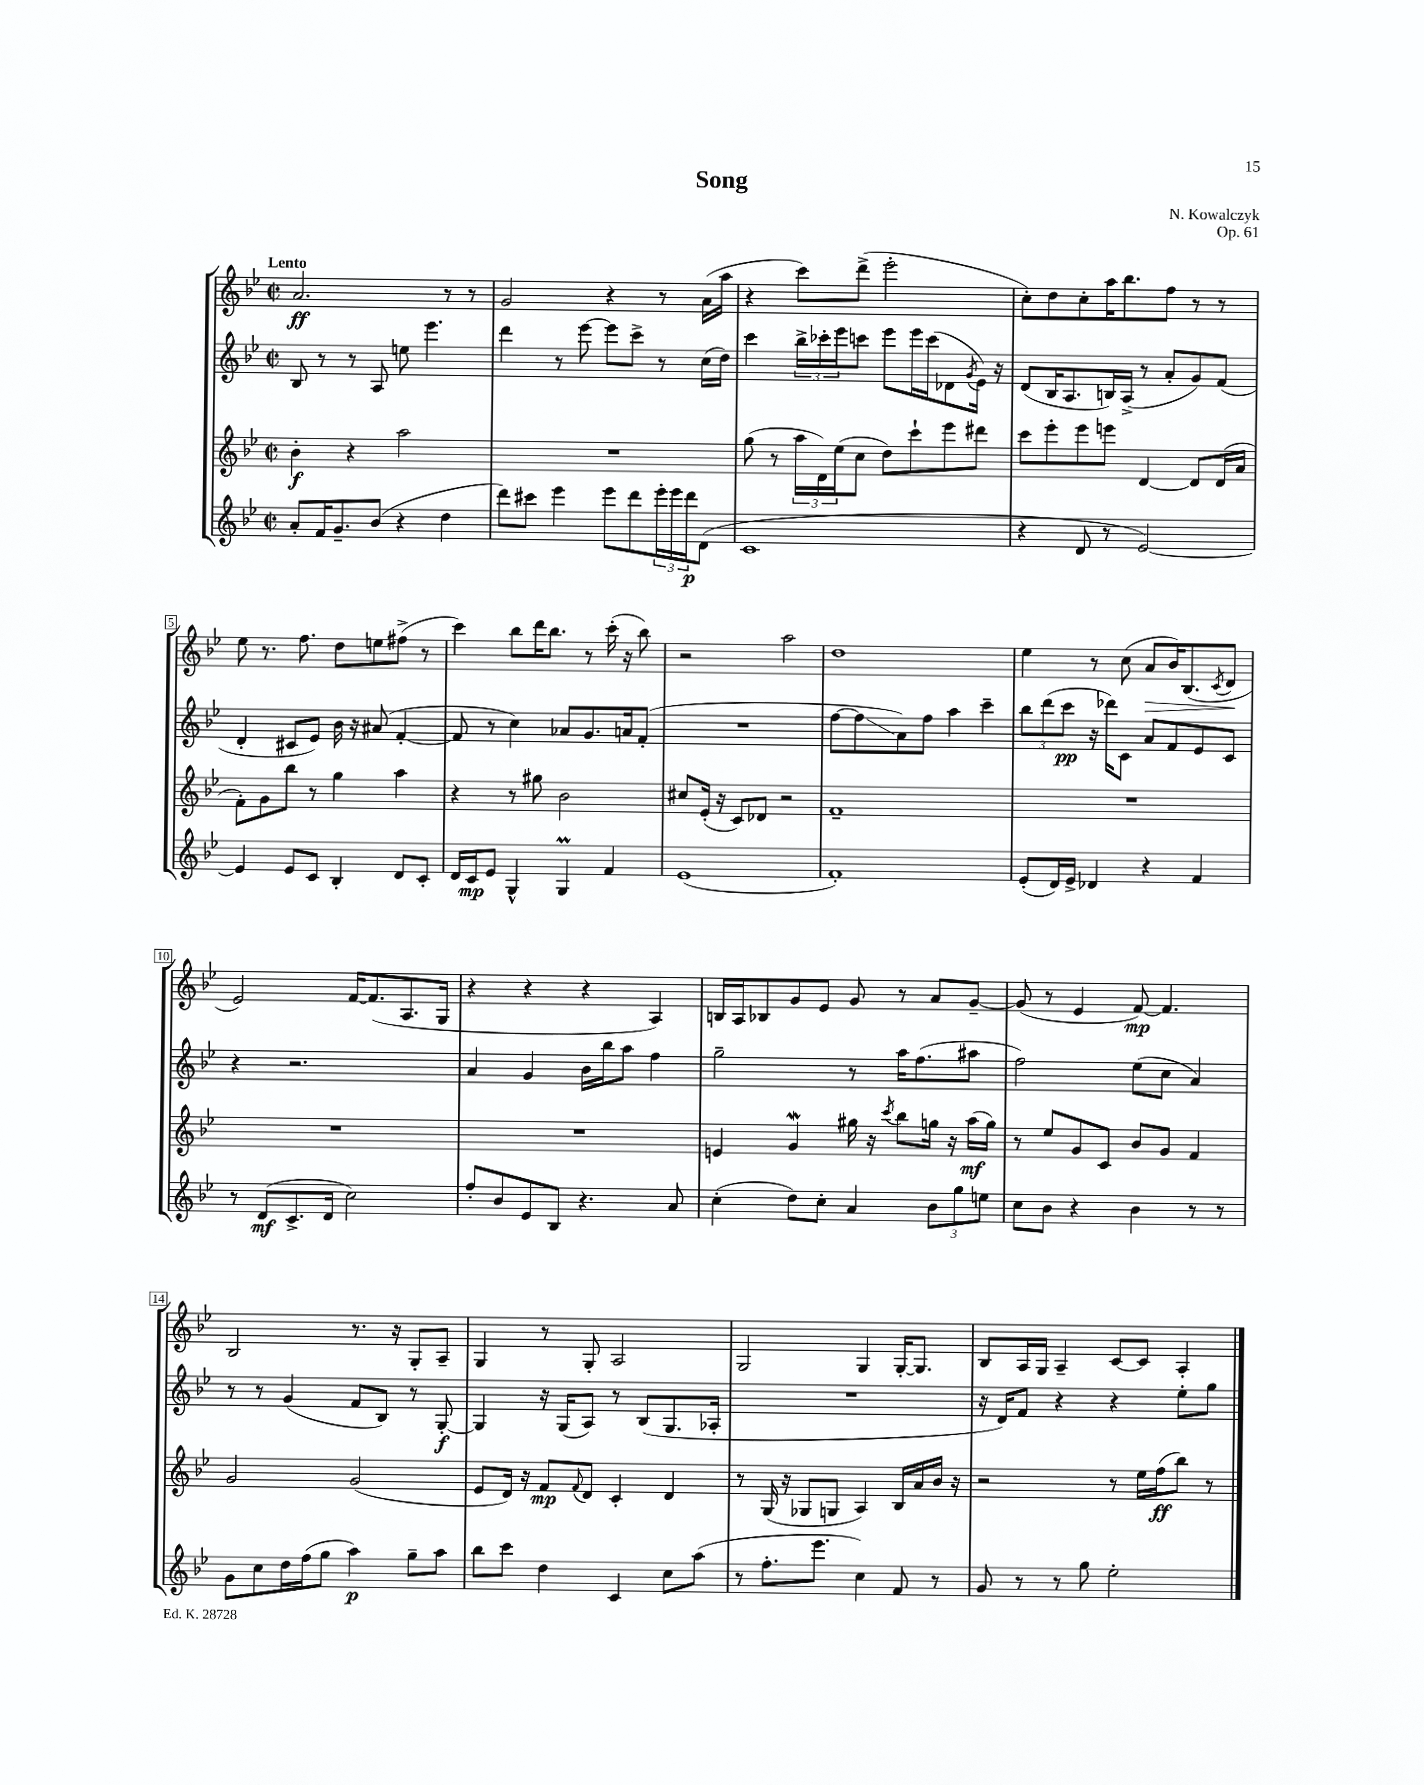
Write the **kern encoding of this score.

**kern	**kern	**kern	**kern
*staff4	*staff3	*staff2	*staff1
*clefG2	*clefG2	*clefG2	*clefG2
*k[b-e-]	*k[b-e-]	*k[b-e-]	*k[b-e-]
*M2/2	*M2/2	*M2/2	*M2/2
*met(c|)	*met(c|)	*met(c|)	*met(c|)
8a'	4b-'	8B-	2.a
16f	.	8r	.
8.g~	.	.	.
.	4r	8r	.
(8b-	.	8A	.
4r	2aa	8ee	.
.	.	4.eee-	.
4dd	.	.	8r
.	.	.	8r
=	=	=	=
8ddd)	1r	4ddd	2g
8ccc#	.	.	.
4eee-	.	8r	.
.	.	[8eee-	.
8eee-	.	8eee-]	4r
8ddd	.	8ccc^	.
24eee-'	.	8r	8r
24eee-	.	.	.
24ddd	.	.	.
(8d	.	(16cc	(16a
.	.	16dd)	16aa
=	=	=	=
1c	(8gg	4ccc	4r
.	8r	.	.
.	24aa	24bb-^	8ccc)
.	24d)	24ccc-'	.
.	(24ee-	24eee-	.
.	8cc	8ccc	(8ddd^
.	8dd)	8eee-	2eee-'
.	8ccc`	16eee-	.
.	.	(16ccc	.
.	8eee-	8d-	.
.	.	8qg	.
.	8ddd#	16e-)	.
.	.	16r	.
=	=	=	=
4r	8ccc	(8d	8cc')
.	8eee-'	16B-	8dd
.	.	8.A	.
8d	8eee-	.	8cc'
8r	8eee	16B)	16aa
.	.	(16A^	8.bb-
[2e-)	[4d	8r	.
.	.	8a'	8ff
.	8d]	8g)	8r
.	(16d	(8f	8r
.	16a	.	.
=	=	=	=
4e-]	8f')	4d'	8ee-
.	8g	.	8.r
8e-	8bb-	8c#	.
.	.	.	8.ff
8c	8r	8e-)	.
4B-'	4gg	16b-	8dd
.	.	16r	.
.	.	(8a#	8ee
8d	4aa	[4f'	(8ff#^
8c'	.	.	8r
=	=	=	=
16d	4r	8f]	4ccc)
16c	.	.	.
8e-	.	8r	.
4G^^	8r	4cc)	8bb-
.	8gg#	.	16ddd
.	.	.	8.bb-
4G	2b-	8a-	.
.	.	8.g	8r
4f	.	.	(16ccc'
.	.	16a	16r
.	.	(8f'	8bb-)
=	=	=	=
(1e-	8cc#	1r	2r
.	(16e-'	.	.
.	16r	.	.
.	8c)	.	.
.	8d-	.	.
.	2r	.	2aa
=	=	=	=
1f')	1f~	[8ff	1dd
.	.	8ff]	.
.	.	8a)	.
.	.	8ff	.
.	.	4aa	.
.	.	4ccc~	.
=	=	=	=
(8e-'	1r	12bb-	4ee-
.	.	(12ddd	.
16d)	.	.	.
.	.	12ccc	.
16e-^	.	.	.
4d-	.	16r	8r
.	.	16ddd-)	.
.	.	8c	(8cc
4r	.	8a	8a
.	.	8f	16b-)
.	.	.	(8.B-
4f	.	8e-	.
.	.	.	8qc
.	.	8c	8d
=	=	=	=
8r	1r	4r	2e-)
(8d	.	.	.
8.c^	.	2.r	.
16d	.	.	.
2cc)	.	.	[16f
.	.	.	(8.f]
.	.	.	8.A
.	.	.	16G
=	=	=	=
8ff'	1r	4a	4r
8b-	.	.	.
8e-	.	4g	4r
8B-	.	.	.
4.r	.	16b-	4r
.	.	16bb-	.
.	.	8aa	.
.	.	4ff	4A)
8a	.	.	.
=	=	=	=
(4cc'	4e	2gg~	16B
.	.	.	16A
.	.	.	8B-
8dd)	4g	.	8g
8cc'	.	.	8e-
4a	16gg#	8r	8g
.	16r	.	.
.	8qccc	.	.
.	8bb-	16aa	8r
.	.	(8.ff	.
12b-	16gg	.	8a
.	16r	.	.
12gg	.	.	.
.	(16aa	8aa#	[8g~
12ee	.	.	.
.	16gg)	.	.
=	=	=	=
8cc	8r	2ff)	(8g]
8b-	8ee-	.	8r
4r	8g	.	4e-
.	8c	.	.
4b-	8b-	(8ee-	[8f)
.	8g	8cc	4.f]
8r	4f	4a)	.
8r	.	.	.
=	=	=	=
8g	2g	8r	2B-
8cc	.	8r	.
16dd	.	(4g	.
(16ff	.	.	.
8gg	.	.	.
4aa)	(2g	8f	8.r
.	.	8B-)	.
.	.	.	16r
8gg~	.	8r	8G'
8aa	.	[8G'	8A~
=	=	=	=
8bb-	8e-	4G]	4G
8ccc	16d)	.	.
.	16r	.	.
4dd	8f	16r	8r
.	.	(16G	.
.	8qqf	.	.
.	8d	8A)	8G'
4c	4c'	8r	2A
.	.	(8B-	.
8cc	4d	8.G	.
(8aa	.	.	.
.	.	16A-'	.
=	=	=	=
8r	8r	1r	2G
8.ff'	(16G	.	.
.	16r	.	.
.	8G-	.	.
8.eee-	.	.	.
.	8G	.	.
4cc)	4A)	.	4G
8f	16B-	.	[16G'
.	16a	.	8.G]
8r	16b-	.	.
.	16r	.	.
=	=	=	=
8g	2r	16r	8B-
.	.	16d)	.
8r	.	8f	16A
.	.	.	16G
8r	.	4r	4A~
8gg	.	.	.
2ee-'	8r	4r	[8c
.	16ee-	.	8c]
.	(16ff	.	.
.	8bb-)	8ee-'	4A'
.	8r	8gg	.
==	==	==	==
*-	*-	*-	*-
